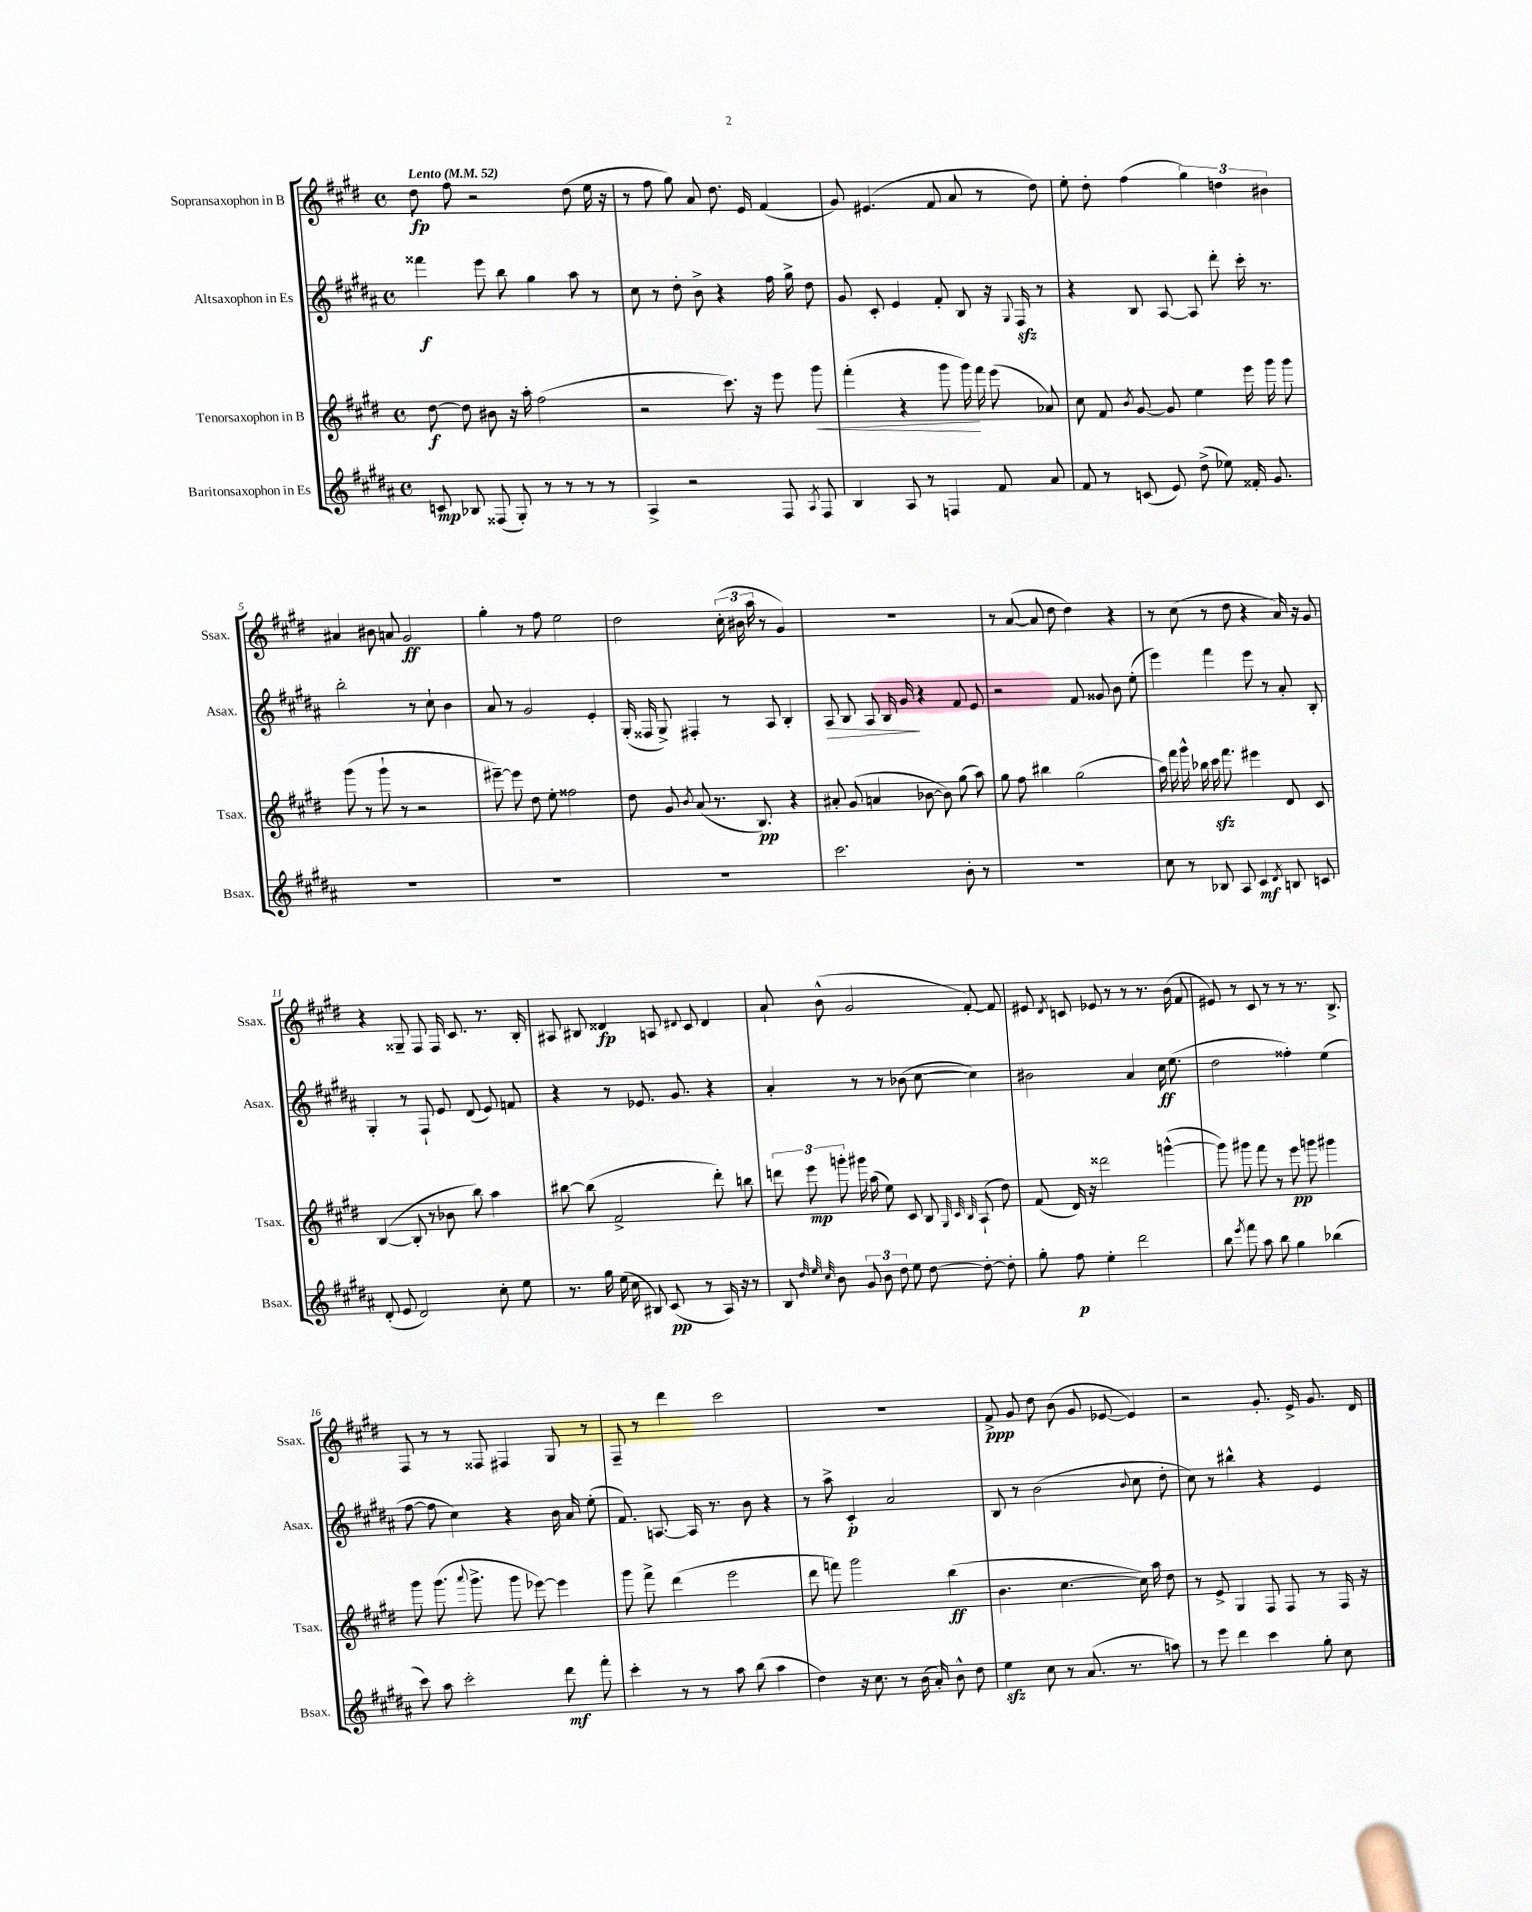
<<
\new StaffGroup <<
\new Staff = "s0" \with { instrumentName = "Sopransaxophon in B" shortInstrumentName = "Ssax." } {
    \clef treble \key e \major \defaultTimeSignature \time 4/4 \tempo "Lento" 4 = 52
    \autoBeamOff dis''8\fp fis''8 r2 dis''8( e''16 r16 |
    r8 fis''8 gis''8) a'8 dis''8. e'16 fis'4( |
    gis'8) eis'4.( fis'8 a'8 r8 dis''8) |
    e''8-. dis''8-. fis''4( \tuplet 3/2 { gis''4) d''4 bis'4 } |
    ais'4 bis'8 a'8 gis'2\ff |
    gis''4-. r8 fis''8 e''2 |
    dis''2 \tuplet 3/2 { cis''16-.( bis'16 a''16 } r8 gis'4) |
    R1 |
    r8 a'8~( a'8 dis''8 dis''4) r4 |
    r8 cis''8( r8 dis''8 r4 a'16) r16 gis'8 |
    r4 gisis8-- fis8 fis16 cis'8. r8. b16-. |
    ais8 bis8 disis'4\fp a8 \appoggiatura { dis'8 } cis'8 dis'4 |
    a'8-! b'8-^( gis'2 fis'8~-.) fis'8 |
    eis'8 \acciaccatura { dis'8 } c'8 ees'8 r8 r8 r8. b'16( fis'8 |
    eis'8) r8 cis'8 r8 r8 r8. b8.-> |
    fis8 r8 r8 fisis8 fis4 gis8 r8 |
    fis8-- r8 dis'''4 cis'''2 |
    R1 |
    fis'8->\ppp gis'8 dis''8 b'8( gis'8 ees'8~ ees'4) |
    r2 gis'8.-. e'16-> gis'8. dis'16 \bar "|." |
}
\new Staff = "s1" \with { instrumentName = "Altsaxophon in Es" shortInstrumentName = "Asax." } {
    \clef treble \key b \major \defaultTimeSignature \time 4/4
    \autoBeamOff fisis'''4\f e'''8 b''8 gis''4 ais''8 r8 |
    cis''8 r8 dis''8-. b'8-> r4 fis''16 gis''16-> dis''8 |
    gis'8 cis'8-. e'4 fis'8-. b8 r16 \appoggiatura { gis8 } fis16\sfz r8 |
    r4 b8 ais8~ ais8 dis'''8-. cis'''16-. r8. |
    b''2-. r8 cis''8-! b'4 |
    ais'8 r8 gis'2 e'4-. |
    gis16-.( fisis16 gis8->) fis4-. r8 ais8 b4-. |
    ais8\> b8 ais8 b16 gis'16\! r4 fis'8 e'8 |
    r2 fis'8 gisis'8 b'8 e''8-.( |
    e'''4) fis'''4 e'''8 r8 ais'8-. b8-. |
    gis4-. r8 fis8-! e'8 dis'8( e'8) f'8 |
    r4 r8 ees'8. gis'8. r4 |
    ais'4-. r8 r8 bes'8( cis''8~ cis''4) |
    bis'2 ais'4 cis''16\ff e''8.( |
    dis''2 fisis''4-.) e''4( |
    fis''8~ fis''8 cis''4) r4 b'16 ais'16 e''8-.( |
    fis'8.) a8.~ a16 r8. b'8 r4 |
    r8 ais''8-> cis'4-.\p ais'2 |
    b8 r8 b'2( \appoggiatura { b'8 } cis''8 dis''8-. |
    cis''8) r8 bis''4-^ r4 e'4 \bar "|." |
}
\new Staff = "s2" \with { instrumentName = "Tenorsaxophon in B" shortInstrumentName = "Tsax." } {
    \clef treble \key e \major \defaultTimeSignature \time 4/4
    \autoBeamOff dis''8~\f dis''8 bis'8 r16 a''16-. fis''2( |
    r2 cis'''8.) r16 e'''8 gis'''8\< |
    fis'''4-.( r4 gis'''8 gis'''16\!) fis'''16 e'''8( aes'8) |
    cis''8 fis'8 \acciaccatura { b'8 } gis'8~ gis'8 e''4 e'''16 gis'''16 gis'''8 |
    gis'''8( r8 gis'''8-! r8 r2 |
    eis'''8~--) eis'''8 dis''8 e''8-. fisis''2 |
    dis''8 gis'8 \acciaccatura { b'8 } a'8( r8. b8.\pp) r4 |
    ais'8-. gis'8( a'4 bes'8~ bes'8) gis''8( a''8) |
    gis''8 fis''8 bis''4 gis''2( |
    a''16) fis'''16 gis'''16-^ bes''16 cis'''16\sfz fis'''8. eis'''4 dis'8 cis'8 |
    b4~( b8-. r8 bes'8 b''8) a''4 |
    bis''8~ bis''8( fis'2-> dis'''8-.) b''8 |
    \tuplet 3/2 { d'''8 e'''8\mp g'''8-. } gis'''16 a''16( e''8) cis'8 b8 \grace { gis32 cis'32 b32 } a8-!( dis''8) |
    fis'8( dis'16) r16 disis'''2 g'''4~-^( |
    g'''8) gis'''8 fis'''8 r8 e'''8\pp g'''8 gis'''4 |
    gis'''8 gis'''8.( \appoggiatura { a'''8 } gis'''8.-> gis'''8 ees'''8~) ees'''4 |
    gis'''8 fis'''8-> dis'''4( e'''2 |
    dis'''8 f'''8) gis'''2 b''4\ff( |
    b'4. cis''4.~ cis''16) a''16 dis''8 |
    r8 e'8-> gis4 fis8 fis8 r8 fis16 r16 \bar "|." |
}
\new Staff = "s3" \with { instrumentName = "Baritonsaxophon in Es" shortInstrumentName = "Bsax." } {
    \clef treble \key b \major \defaultTimeSignature \time 4/4
    \autoBeamOff c'8\mp bes8 fisis8( gis8-.) r8 r8 r8 r8 |
    ais4-> r2 fis8 \acciaccatura { ais8 } fis8 |
    b4 ais8 r8 f4 fis'8 ais'8 |
    fis'8 r8 c'8( e'8) dis''8->( ees''8) fisis'16-. gis'8. |
    R1 |
    R1 |
    R1 |
    cis'''2. b'8-. r8 |
    R1 |
    cis''8 r8 bes8 ais8 cis'4\mf \acciaccatura { dis'8 } b8 c'8 |
    dis'8-.( e'8 dis'2) cis''8-. e''8 |
    r8. gis''16 e''16( cis''16 bis8) cis'8\pp( r8 ais16) r16 r8 |
    b8 \grace { dis''32 e''32 cis''32 } b'8 \tuplet 3/2 { gis'8 b'8 dis''8 } e''8 dis''8~ dis''8~-. dis''8-. |
    gis''8-. fis''8\p e''4-. dis'''2 |
    b''8 \acciaccatura { e'''8 } fis'''8 ais''8 b''8 gis''4 bes''4( |
    cis'''8) ais''8 cis'''2-. dis'''8\mf fis'''8-. |
    cis'''4-. r8 r8 ais''8 b''8( ais''4 |
    dis''4) r16 cis''8. r8 b'16( ais'16-.) b'8-^ dis''8 |
    e''4\sfz cis''8 r8 ais'8.( r8. a''8) |
    r8 e'''8 dis'''4 cis'''4 gis''8-. cis''8 \bar "|." |
}
>>
>>
